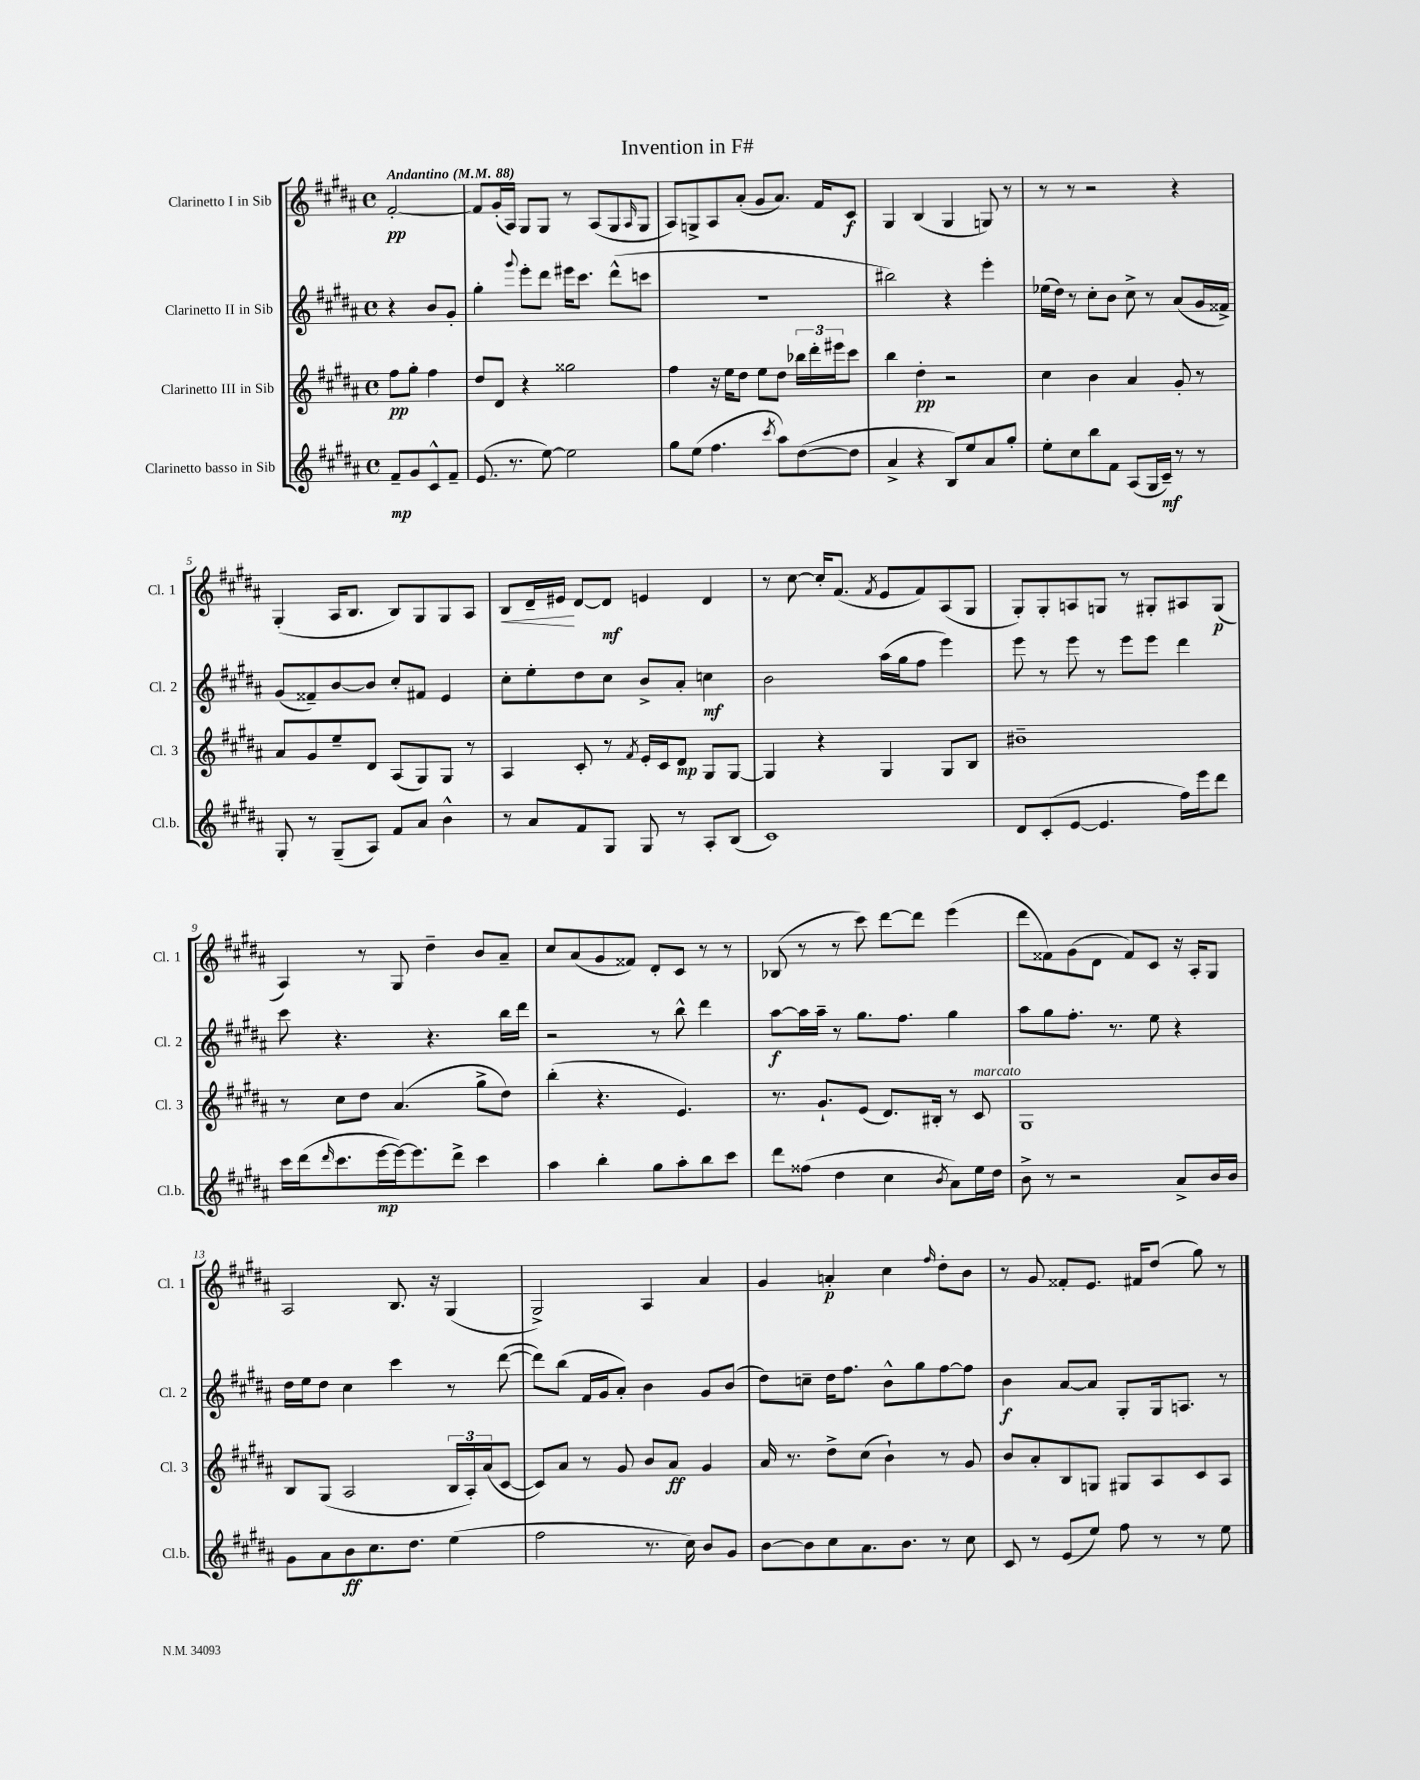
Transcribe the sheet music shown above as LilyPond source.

\header { title = "Invention in F#" }
<<
\new StaffGroup <<
\new Staff = "s0" \with { instrumentName = "Clarinetto I in Sib" shortInstrumentName = "Cl. 1" } {
    \clef treble \key b \major \defaultTimeSignature \time 4/4 \partial 2 \tempo "Andantino" 4 = 88
    fis'2~-.\pp |
    fis'8 gis'16-.( ais16) gis8 gis8 r8 ais8( gis8 \grace { ais16 } gis8 |
    ais8) g8-> ais8 ais'8-.( gis'8 ais'8.) fis'16 cis'8\f |
    gis4 b4( gis4 g8) r8 |
    r8 r8 r2 r4 |
    gis4-.( ais16 b8. b8) gis8 gis8 ais8 |
    b8\< dis'16-- eis'16\! dis'8~ dis'8\mf e'4 dis'4 |
    r8 cis''8~ cis''16-. fis'8.( \acciaccatura { fis'8 } e'8 fis'8) ais8( gis8 |
    gis8-.) gis8-. a8 g8 r8 gis8-. ais8 gis8\p( |
    ais4) r8 gis8 dis''4-- b'8 ais'8-- |
    cis''8 ais'8( gis'8 fisis'8) dis'8-. cis'8 r8 r8 |
    bes8( r8 r8 cis'''8) dis'''8~ dis'''8 e'''4( |
    dis'''8 fisis'8) gis'8( dis'8 fisis'8) cis'8 r16 ais16-. gis8 |
    ais2 b8. r16 gis4( |
    gis2->) ais4 ais'4 |
    gis'4 a'4-.\p cis''4 \grace { fis''16 } dis''8-. b'8 |
    r8 gis'8 fisis'8-. e'8. fis'16 dis''8( gis''8) r8 \bar "|." |
}
\new Staff = "s1" \with { instrumentName = "Clarinetto II in Sib" shortInstrumentName = "Cl. 2" } {
    \clef treble \key b \major \defaultTimeSignature \time 4/4 \partial 2
    r4 b'8 gis'8-. |
    gis''4-. \appoggiatura { gis'''8 } e'''8-. dis'''8 eis'''16 cis'''8. dis'''8-^( c'''8 |
    R1 |
    bis''2) r4 e'''4-. |
    ees''16( dis''16) r8 cis''8-. b'8 cis''8-> r8 ais'8( gis'16 fisis'16->) |
    gis'8( fisis'8--) b'8~ b'8 cis''8-. fis'8 e'4 |
    cis''8-. e''8-. dis''8 cis''8 b'8-> ais'8-. c''4\mf |
    b'2 ais''16( gis''16 fis''8 e'''4) |
    e'''8 r8 e'''8 r8 e'''8 e'''8 dis'''4 |
    cis'''8 r4. r4. b''16 dis'''16 |
    r2 r8 b''8-^ dis'''4 |
    ais''8~\f ais''16 ais''16-- r8 gis''8. fis''8. gis''4 |
    ais''8 gis''8 fis''8.-. r8. e''8 r4 |
    dis''16 e''16 dis''8 cis''4 cis'''4 r8 dis'''8~( |
    dis'''8) b''8( fis'16 gis'16 ais'8-.) b'4 gis'8 b'8( |
    dis''8) c''8-- dis''16 fis''8. b'8-^ gis''8 fis''8~ fis''8 |
    b'4\f ais'8~ ais'8 gis8-. gis16 a8. r8 \bar "|." |
}
\new Staff = "s2" \with { instrumentName = "Clarinetto III in Sib" shortInstrumentName = "Cl. 3" } {
    \clef treble \key b \major \defaultTimeSignature \time 4/4 \partial 2
    fis''8\pp gis''8-. fis''4 |
    dis''8 dis'8 r4 gisis''2 |
    fis''4 r16 e''16 dis''8 e''8 dis''8 \tuplet 3/2 { bes''16 dis'''16-. eis'''16 } cis'''8 |
    b''4 dis''4-.\pp r2 |
    cis''4 b'4 ais'4 gis'8-. r8 |
    ais'8 gis'8 e''8-- dis'8 ais8( gis8) gis8 r8 |
    ais4 cis'8-. r8 \acciaccatura { fis'8 } e'16-. cis'16 dis'8\mp gis8 gis8~ |
    gis4 r4 gis4 gis8 b8 |
    bis'1-- |
    r8 cis''8 dis''8 ais'4.( gis''8-> dis''8) |
    b''4-.( r4. e'4.) |
    r8. gis'8.-! e'8( dis'8.) bis16-. r8 cis'8^\markup { \italic "marcato" } |
    gis1 |
    b8 gis8( ais2 \tuplet 3/2 { b16 ais16-.) ais'16( } cis'8~ |
    cis'8) ais'8 r8 gis'8 b'8 ais'8\ff gis'4 |
    ais'16 r8. dis''8-> cis''8( b'4-!) r8 gis'8 |
    b'8 ais'8-. b8 g8 gis8 ais8 cis'8 ais8 \bar "|." |
}
\new Staff = "s3" \with { instrumentName = "Clarinetto basso in Sib" shortInstrumentName = "Cl.b." } {
    \clef treble \key b \major \defaultTimeSignature \time 4/4 \partial 2
    fis'8--\mp gis'8 cis'8-^ fis'8-- |
    e'8.( r8. e''8~) e''2 |
    gis''8 e''8( fis''4. \acciaccatura { cis'''8 } ais''8) dis''8~( dis''8 |
    ais'4-> r4 b8) e''8 ais'8 gis''8-. |
    e''8-. cis''8 b''8 fis'8 ais8( gis16 cis'16--\mf) r8 r8 |
    gis8-. r8 gis8--( ais8) fis'8 ais'8 b'4-^ |
    r8 ais'8 fis'8 gis8 gis8 r8 ais8-. b8( |
    cis'1) |
    dis'8 cis'8-.( e'8~ e'4. fis''16) e'''16 dis'''8 |
    cis'''16 dis'''16( \grace { dis'''16 } cis'''8. e'''16~\mp e'''16~) e'''8. dis'''8-> cis'''4 |
    ais''4 b''4-. gis''8 ais''8-. b''8 cis'''8 |
    dis'''8 fisis''8( dis''4 cis''4 \acciaccatura { b'8 } ais'8) e''16 dis''16 |
    b'8-> r8 r2 ais'8-> b'16 b'16 |
    gis'8 ais'8 b'8\ff cis''8. dis''8. e''4( |
    fis''2 r8. cis''16) b'8 gis'8 |
    b'8~ b'8 cis''8 ais'8. b'8. r8 cis''8 |
    cis'8 r8 e'8( e''8) fis''8 r8 r8 e''8 \bar "|." |
}
>>
>>
